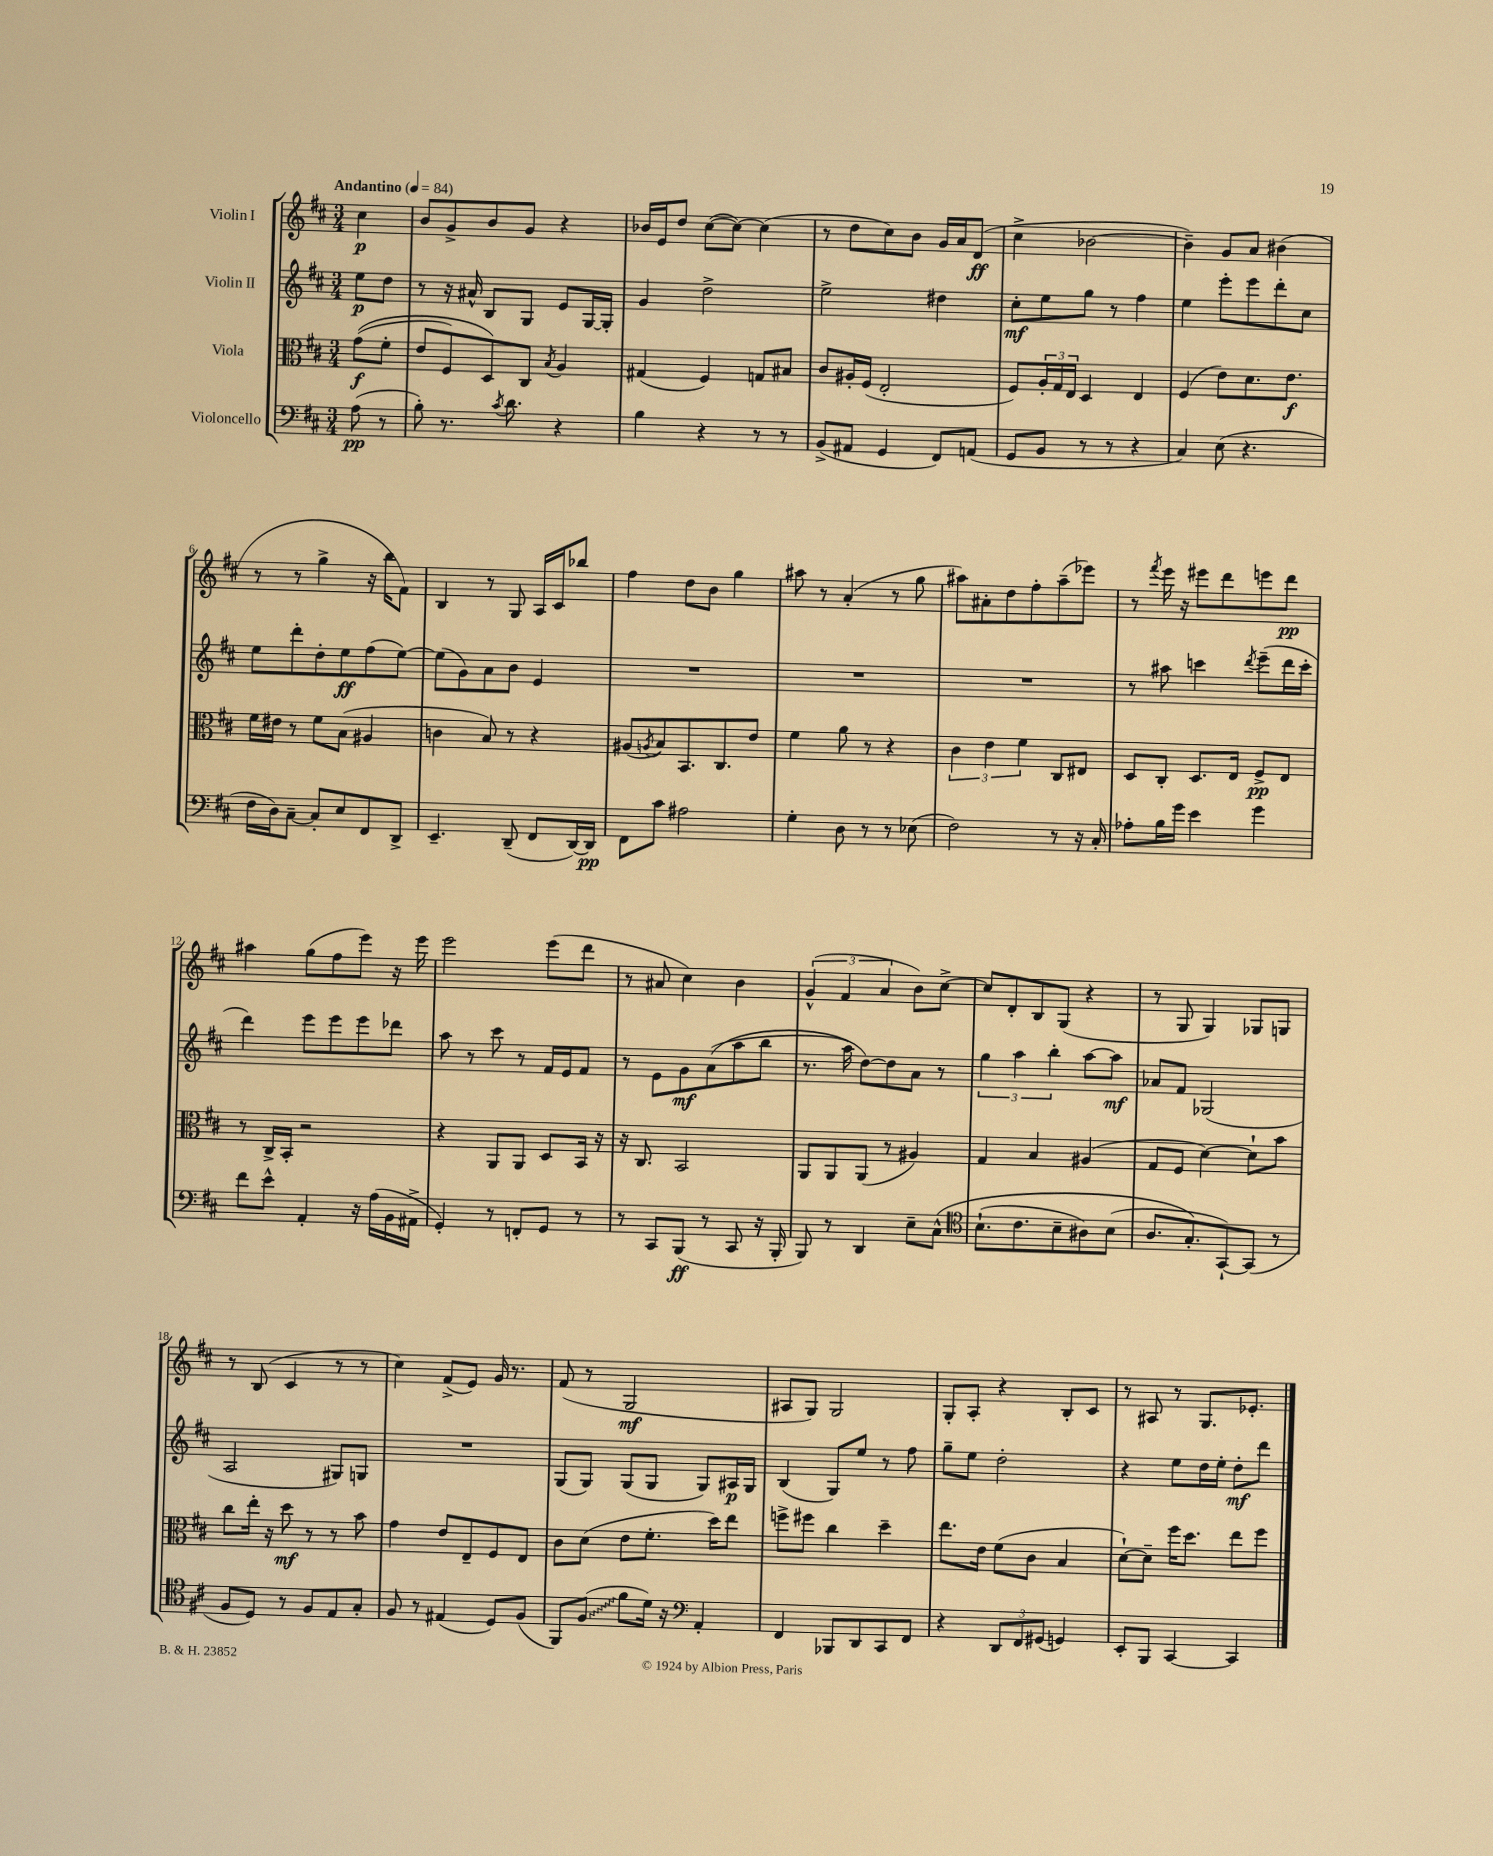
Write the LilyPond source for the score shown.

<<
\new StaffGroup <<
\new Staff = "s0" \with { instrumentName = "Violin I" } {
    \clef treble \key d \major \numericTimeSignature \time 3/4 \partial 4 \tempo "Andantino" 4 = 84
    cis''4\p |
    b'8 g'8-> b'8 g'8 r4 |
    bes'16 e'16 d''8 cis''8~( cis''8~) cis''4( |
    r8 d''8 cis''8) b'8 g'16 a'16 d'8\ff( |
    cis''4-> bes'2~ |
    bes'4--) g'8 a'8 bis'4( |
    r8 r8 g''4-> r16 b''16 fis'8) |
    b4 r8 g8 a16 cis'16 bes''8 |
    fis''4 d''8 b'8 g''4 |
    ais''8 r8 a'4-.( r8 g''8 |
    ais''8) ais'8-. d''8 fis''8-. ais''8--( ees'''8) |
    r8 \acciaccatura { fis'''8 } e'''16 r16 eis'''8 d'''8 e'''8 d'''8\pp |
    ais''4 g''8( fis''8 e'''8) r16 e'''16 |
    e'''2 e'''8( d'''8 |
    r8 ais'8 cis''4) b'4 |
    \tuplet 3/2 { g'4-^( fis'4 a'4 } b'8) cis''8~-> |
    cis''8 d'8-. b8 g8( r4 |
    r8 g8 g4) ges8 g8 |
    r8 b8( cis'4 r8 r8 |
    cis''4) fis'8->( e'8) g'16 r8. |
    fis'8( r8 g2\mf |
    ais8 g8) g2 |
    g8-. a8-. r4 b8-. cis'8 |
    r8 ais8 r8 g8. ees'8.-. \bar "|." |
}
\new Staff = "s1" \with { instrumentName = "Violin II" } {
    \clef treble \key d \major \numericTimeSignature \time 3/4 \partial 4
    e''8\p d''8 |
    r8 r16 ais'16-^ b8 g8 e'8 g16~ g16-. |
    g'4 d''2-> |
    e''2-> dis''4 |
    cis''8-.\mf e''8 g''8 r8 fis''4 |
    e''4 e'''8-. e'''8 d'''8-. cis''8 |
    e''8 d'''8-. d''8-. e''8\ff fis''8( e''8~) |
    e''8( g'8) a'8 b'8 e'4 |
    R2. |
    R2. |
    R2. |
    r8 ais''8 c'''4 \acciaccatura { d'''8 } e'''8--( d'''16 c'''16-. |
    d'''4) e'''8 e'''8 e'''8 des'''8 |
    a''8 r8 cis'''8 r8 fis'16 e'16 fis'8 |
    r8 e'8 g'8\mf a'8(\( a''8 b''8 |
    r8. a''16) d''8~\) d''8 a'8 r8 |
    \tuplet 3/2 { g''4 a''4 b''4-. } a''8~ a''8\mf |
    aes'8 fis'8 ges2( |
    a2 gis8) g8 |
    R2. |
    g8( g8) g8( g8 g8) ais16\p g16 |
    b4( g8) e''8 r8 fis''8 |
    g''8-- e''8 d''2-. |
    r4 e''8 d''16 e''16-. d''8-.\mf d'''8 \bar "|." |
}
\new Staff = "s2" \with { instrumentName = "Viola" } {
    \clef alto \key d \major \numericTimeSignature \time 3/4 \partial 4
    g'8\f(\( fis'8-. |
    e'8 fis8) d8\) cis8 \acciaccatura { b8 } a4 |
    gis4( fis4) g8 bis8 |
    cis'8 ais16-. fis16( e2-. |
    fis8) \tuplet 3/2 { a16-. g16 e16 } d4 e4 |
    fis4( e'8) d'8. e'8.\f |
    fis'16 eis'16 r8 fis'8 b8( ais4 |
    c'4 b8) r8 r4 |
    ais8( \acciaccatura { a8 } b8) b,8. cis8. e'8 |
    fis'4 a'8 r8 r4 |
    \tuplet 3/2 { cis'4 e'4 fis'4 } cis8 eis8 |
    d8 cis8-. d8. e16 fis8->\pp e8 |
    r8 cis16-> b,16-. r2 |
    r4 a,8 a,8 d8 b,16 r16 |
    r16 cis8. b,2 |
    a,8 a,8 a,8( r8 ais4) |
    g4 b4 ais4( |
    g8 fis8 d'4~) d'8-! b'8 |
    cis''8 e''16-. r16 d''8\mf r8 r8 b'8 |
    g'4 e'8 e8-- fis8 e8 |
    cis'8 d'8( e'8 fis'8.-. d''16) e''8 |
    f''8-> fis''8 cis''4 d''4-- |
    e''8. e'16 fis'8( cis'8 b4 |
    d'8~-!) d'8-- fis''16 d''8. e''8 fis''8 \bar "|." |
}
\new Staff = "s3" \with { instrumentName = "Violoncello" } {
    \clef bass \key d \major \numericTimeSignature \time 3/4 \partial 4
    a8\pp( r8 |
    b8-.) r8. \acciaccatura { cis'8 } d'8. r4 |
    b4 r4 r8 r8 |
    b,8->( ais,8 g,4 fis,8) a,8( |
    g,8 b,8 r8 r8 r4 |
    cis4) e8( r4. |
    fis16 d16) cis8~-- cis8-. e8 fis,8 d,8-> |
    e,4.-- d,8--( fis,8 d,16~) d,16\pp |
    fis,8 cis'8 ais2 |
    g4-. d8 r8 r8 ees8( |
    fis2) r8 r16 cis16-. |
    aes8-. b16 g'16 e'4 g'4 |
    fis'8 e'8-^ a,4-. r16 a16( b,16 ais,16-> |
    g,4-.) r8 f,8-. g,8 r8 |
    r8 cis,8 b,,8\ff( r8 cis,8 r16 b,,16-. |
    b,,8) r8 d,4 e8-- cis8-^\( |
    \clef tenor b8.-!( cis'8. b8-- ais8) b8( |
    a8. g8.-.\) g,8~-!) g,8( r8 |
    fis8 d8) r8 fis8 e8 g8-. |
    fis8 r8 eis4( d8) fis8( |
    fis,8) \once \override Glissando.style = #'zigzag fis8\glissando( fis'8 d'16) r16 \clef bass a,4-. |
    fis,4 bes,,8 d,8 cis,8 fis,8 |
    r4 \tuplet 3/2 { d,8 fis,8 gis,8( } g,4) |
    e,8-. b,,8 cis,4~ cis,4 \bar "|." |
}
>>
>>
